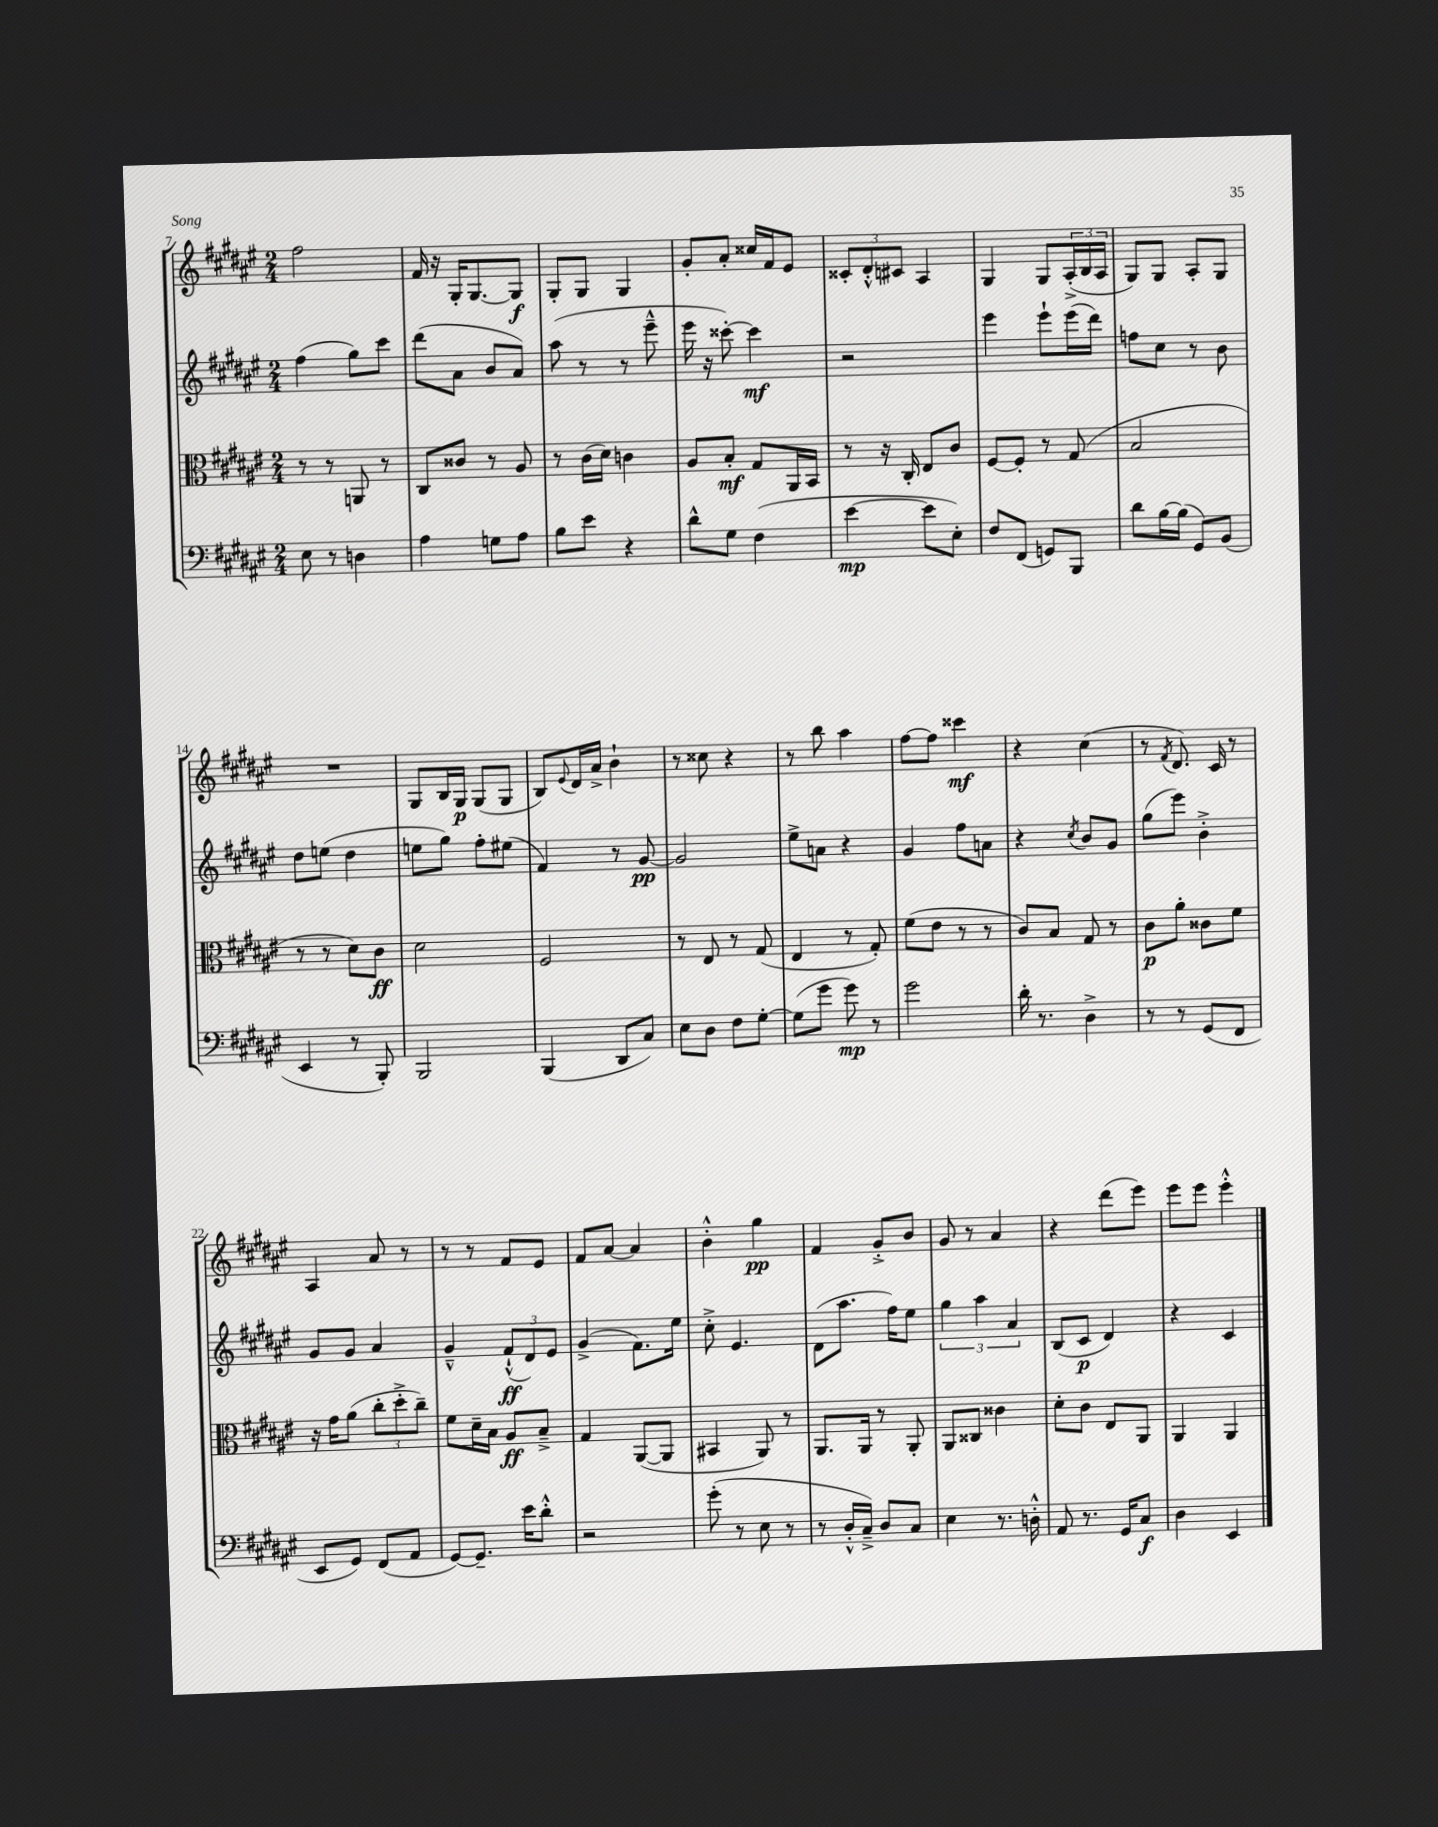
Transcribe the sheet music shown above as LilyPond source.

<<
\new StaffGroup <<
\new Staff = "s0" {
    \clef treble \key fis \major \numericTimeSignature \time 2/4
    fis''2 |
    fis'16 r16 gis16-. gis8.~ gis8\f |
    gis8-. gis8 gis4 |
    gis'8-. ais'8-. cisis''16 fis'16 eis'8 |
    \tuplet 3/2 { cisis'8-. dis'8-.-^ cis'8 } ais4 |
    gis4 gis8 \tuplet 3/2 { ais16-.->( b16 ais16 } |
    gis8) gis8 ais8-. gis8 |
    R2 |
    gis8 b16 gis16\p gis8( gis8 |
    b8) \appoggiatura { eis'8 } dis'16 ais'16-> b'4-! |
    r8 cisis''8 r4 |
    r8 b''8 ais''4 |
    fis''8~ fis''8 cisis'''4\mf |
    r4 cis''4( |
    r8 \acciaccatura { fis'8 } dis'8.) cis'16 r8 |
    ais4 ais'8 r8 |
    r8 r8 fis'8 eis'8 |
    fis'8 ais'8~ ais'4 |
    b'4-.-^ gis''4\pp |
    fis'4 gis'8-.-> b'8 |
    gis'8 r8 ais'4 |
    r4 dis'''8( eis'''8) |
    eis'''8 eis'''8 eis'''4-.-^ \bar "|." |
}
\new Staff = "s1" {
    \clef treble \key fis \major \numericTimeSignature \time 2/4
    fis''4( gis''8) cis'''8 |
    dis'''8( ais'8 b'8 ais'8) |
    ais''8( r8 r8 eis'''8---^ |
    eis'''16 r16 cisis'''8~-.) cisis'''4\mf |
    r2 |
    eis'''4 eis'''8-! eis'''16( dis'''16) |
    f''8 cis''8 r8 b'8 |
    dis''8 e''8( dis''4 |
    e''8 gis''8) fis''8-. eis''8( |
    fis'4) r8 gis'8~\pp |
    gis'2 |
    eis''8-> a'8 r4 |
    gis'4 fis''8 a'8 |
    r4 \acciaccatura { cis''8 } b'8 gis'8 |
    gis''8( eis'''8) b'4-.-> |
    gis'8 gis'8 ais'4 |
    gis'4---^ \tuplet 3/2 { fis'8-!-^\ff( dis'8) eis'8 } |
    gis'4->( fis'8.) eis''16 |
    cis''8-.-> eis'4. |
    dis'8( ais''8. fis''16) eis''8 |
    \tuplet 3/2 { gis''4 ais''4 ais'4 } |
    b8( cis'8\p dis'4) |
    r4 cis'4 \bar "|." |
}
\new Staff = "s2" {
    \clef alto \key fis \major \numericTimeSignature \time 2/4
    r8 r8 a,8 r8 |
    cis8 cisis'8 r8 ais8 |
    r8 cis'16( dis'16) c'4 |
    ais8 b8-.\mf gis8 ais,16 b,16 |
    r8 r16 cis16-. eis8 cis'8 |
    fis8~ fis8-. r8 gis8( |
    b2 |
    r8 r8 dis'8) cis'8\ff |
    dis'2 |
    fis2 |
    r8 eis8 r8 gis8( |
    eis4 r8 gis8-.) |
    fis'8( eis'8 r8 r8 |
    cis'8) b8 gis8 r8 |
    cis'8\p ais'8-. cisis'8 fis'8 |
    r16 gis'16 ais'8( \tuplet 3/2 { cis''8-. dis''8-.-> cis''8--) } |
    fis'8 dis'16-- b16 ais8\ff b8---> |
    gis4 ais,8~( ais,8 |
    bis,4 ais,8) r8 |
    ais,8. ais,16 r8 ais,8-. |
    ais,8 cisis8 cisis'4 |
    dis'8-. cis'8 eis8 ais,8 |
    ais,4 ais,4 \bar "|." |
}
\new Staff = "s3" {
    \clef bass \key fis \major \numericTimeSignature \time 2/4
    eis8 r8 d4 |
    ais4 g8 ais8 |
    b8 eis'8 r4 |
    dis'8-^ gis8 fis4( |
    eis'4~\mp eis'8 eis8-.) |
    fis8 fis,8( g,8) b,,8 |
    dis'8 b16~ b16( gis,8) b,8( |
    eis,4 r8 b,,8-.) |
    b,,2 |
    b,,4( dis,8 cis8) |
    eis8 dis8 fis8 gis8~-. |
    gis8( gis'8 gis'8\mp) r8 |
    gis'2 |
    dis'16-. r8. dis4-> |
    r8 r8 gis,8( fis,8 |
    eis,8 gis,8) fis,8( ais,8 |
    gis,8~) gis,8.-- eis'16 dis'8-.-^ |
    r2 |
    gis'8-.( r8 eis8 r8 |
    r8 dis16-.-^ cis16--->) dis8 cis8 |
    eis4 r8. d16-.-^ |
    ais,8 r8. gis,16 cis8\f |
    dis4 eis,4 \bar "|." |
}
>>
>>
\layout { \context { \Score currentBarNumber = #7 } }
